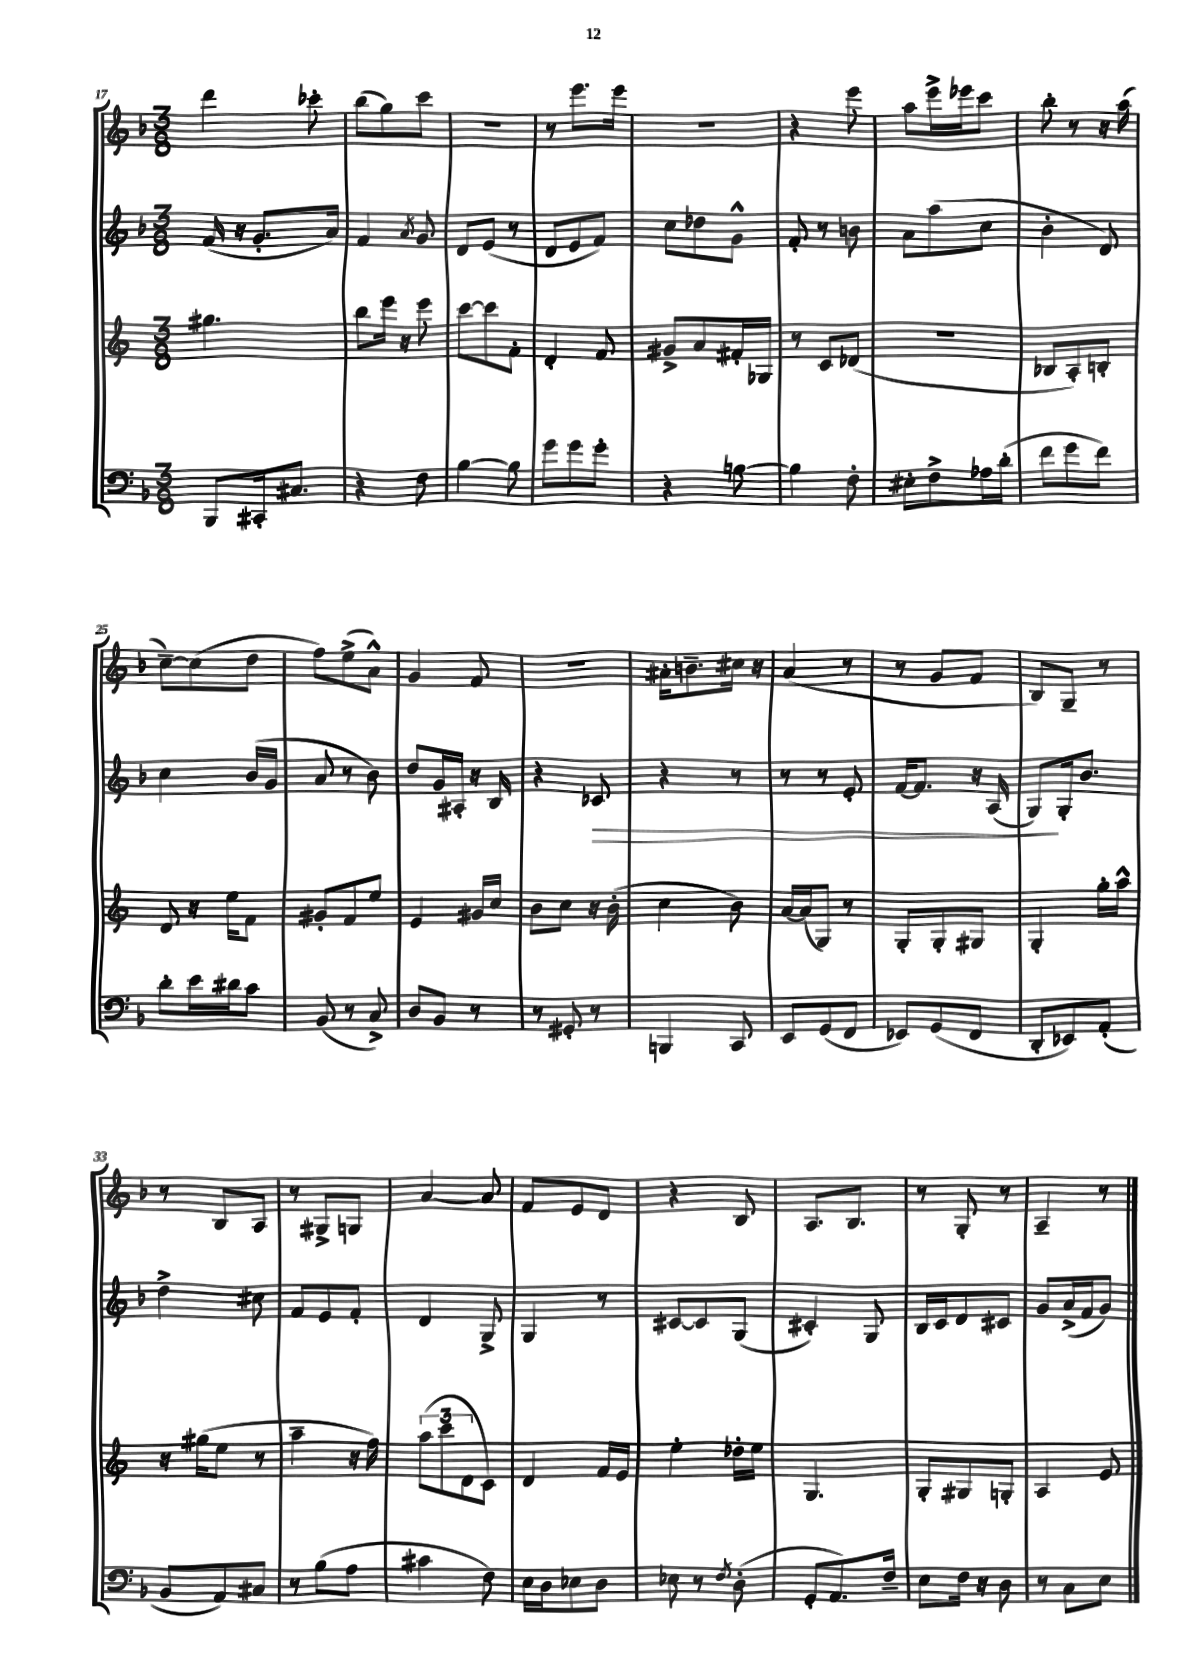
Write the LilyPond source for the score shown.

<<
\new StaffGroup <<
\new Staff = "s0" {
    \clef treble \key f \major \numericTimeSignature \time 3/8
    d'''4 ces'''8-. |
    bes''8( g''8) c'''8 |
    r4. |
    r8 e'''8. e'''16 |
    R4. |
    r4 e'''8 |
    a''8 e'''16-> ees'''16 c'''8 |
    bes''8-. r8 r16 a''16( |
    c''8~--) c''8( d''8 |
    f''8) e''8->( a'8-^) |
    g'4 f'8 |
    R4. |
    ais'16-. b'8.-- cis''16 r16 |
    a'4( r8 |
    r8 g'8 f'8 |
    bes8) g8-- r8 |
    r8 bes8 a8 |
    r8 gis8-> g8 |
    a'4~ a'8 |
    f'8 e'8 d'8 |
    r4 bes8 |
    a8. bes8. |
    r8 g8-. r8 |
    a4-- r8 \bar "|." |
}
\new Staff = "s1" {
    \clef treble \key f \major \numericTimeSignature \time 3/8
    f'16( r16 g'8.-. a'16) |
    f'4 \acciaccatura { a'8 } g'8 |
    d'8 e'8( r8 |
    d'8 e'8 f'8) |
    c''8 des''8 g'8-^ |
    f'8-. r8 b'8 |
    a'8 a''8( c''8 |
    bes'4-. d'8) |
    c''4 bes'16( g'16 |
    a'8 r8 bes'8) |
    d''8 g'16 ais16-. r16 bes16 |
    r4 ces'8\> |
    r4 r8 |
    r8 r8 e'8-. |
    f'16~ f'8. r16 a16( |
    g8\!) g16-. bes'8. |
    d''4-> cis''8 |
    f'8 e'8 f'8-. |
    d'4 g8-> |
    g4 r8 |
    cis'8~ cis'8 g8( |
    cis'4-.) g8 |
    bes16 c'16 d'8 cis'8 |
    g'8 a'16->( f'16 g'8) \bar "|." |
}
\new Staff = "s2" {
    \clef treble \key c \major \numericTimeSignature \time 3/8
    gis''4. |
    b''8 e'''16 r16 e'''8 |
    c'''8~ c'''8 f'8-. |
    d'4-. f'8 |
    gis'8-> a'8 fis'16-. ges16 |
    r8 c'8 des'8( |
    R4. |
    bes8 a8-.) b8-. |
    d'8 r16 e''16 f'8 |
    gis'8-. f'8 e''8 |
    e'4 gis'16 c''16 |
    b'8 c''8 r16 b'16-.( |
    c''4 b'8) |
    a'16~ a'16( g8) r8 |
    g8-. g8-. gis8 |
    g4-. g''16-. a''16-^ |
    r16 gis''16( e''8 r8 |
    a''4-- r16 f''16) |
    \tuplet 3/2 { a''8( c'''8 d'8 } c'8) |
    d'4 f'16 e'16 |
    e''4-. des''16-. e''16 |
    g4. |
    g8-. gis8 g8-. |
    a4 e'8 \bar "|." |
}
\new Staff = "s3" {
    \clef bass \key f \major \numericTimeSignature \time 3/8
    bes,,8 cis,16-. cis8. |
    r4 f8 |
    bes4~ bes8 |
    g'8 g'8 g'8-. |
    r4 b8~ |
    b4 f8-. |
    eis8-. f8-> aes16 d'16-.( |
    f'8 g'8 f'8) |
    d'8-. e'16 dis'16 c'8 |
    bes,8( r8 c8->) |
    d8 bes,8 r8 |
    r8 gis,8-. r8 |
    b,,4 c,8 |
    e,8 g,8( f,8 |
    ees,8) g,8( f,8 |
    d,8-. ees,8) a,8-.( |
    bes,8 a,8) cis8 |
    r8 bes8( a8 |
    cis'4 f8) |
    e16 d16 ees8 d8 |
    ees8 r8 \acciaccatura { f8 } d8-.( |
    g,8-. a,8.) f16-- |
    e8 f16 r16 d8 |
    r8 c8 e8 \bar "|." |
}
>>
>>
\layout { \context { \Score currentBarNumber = #17 } }
